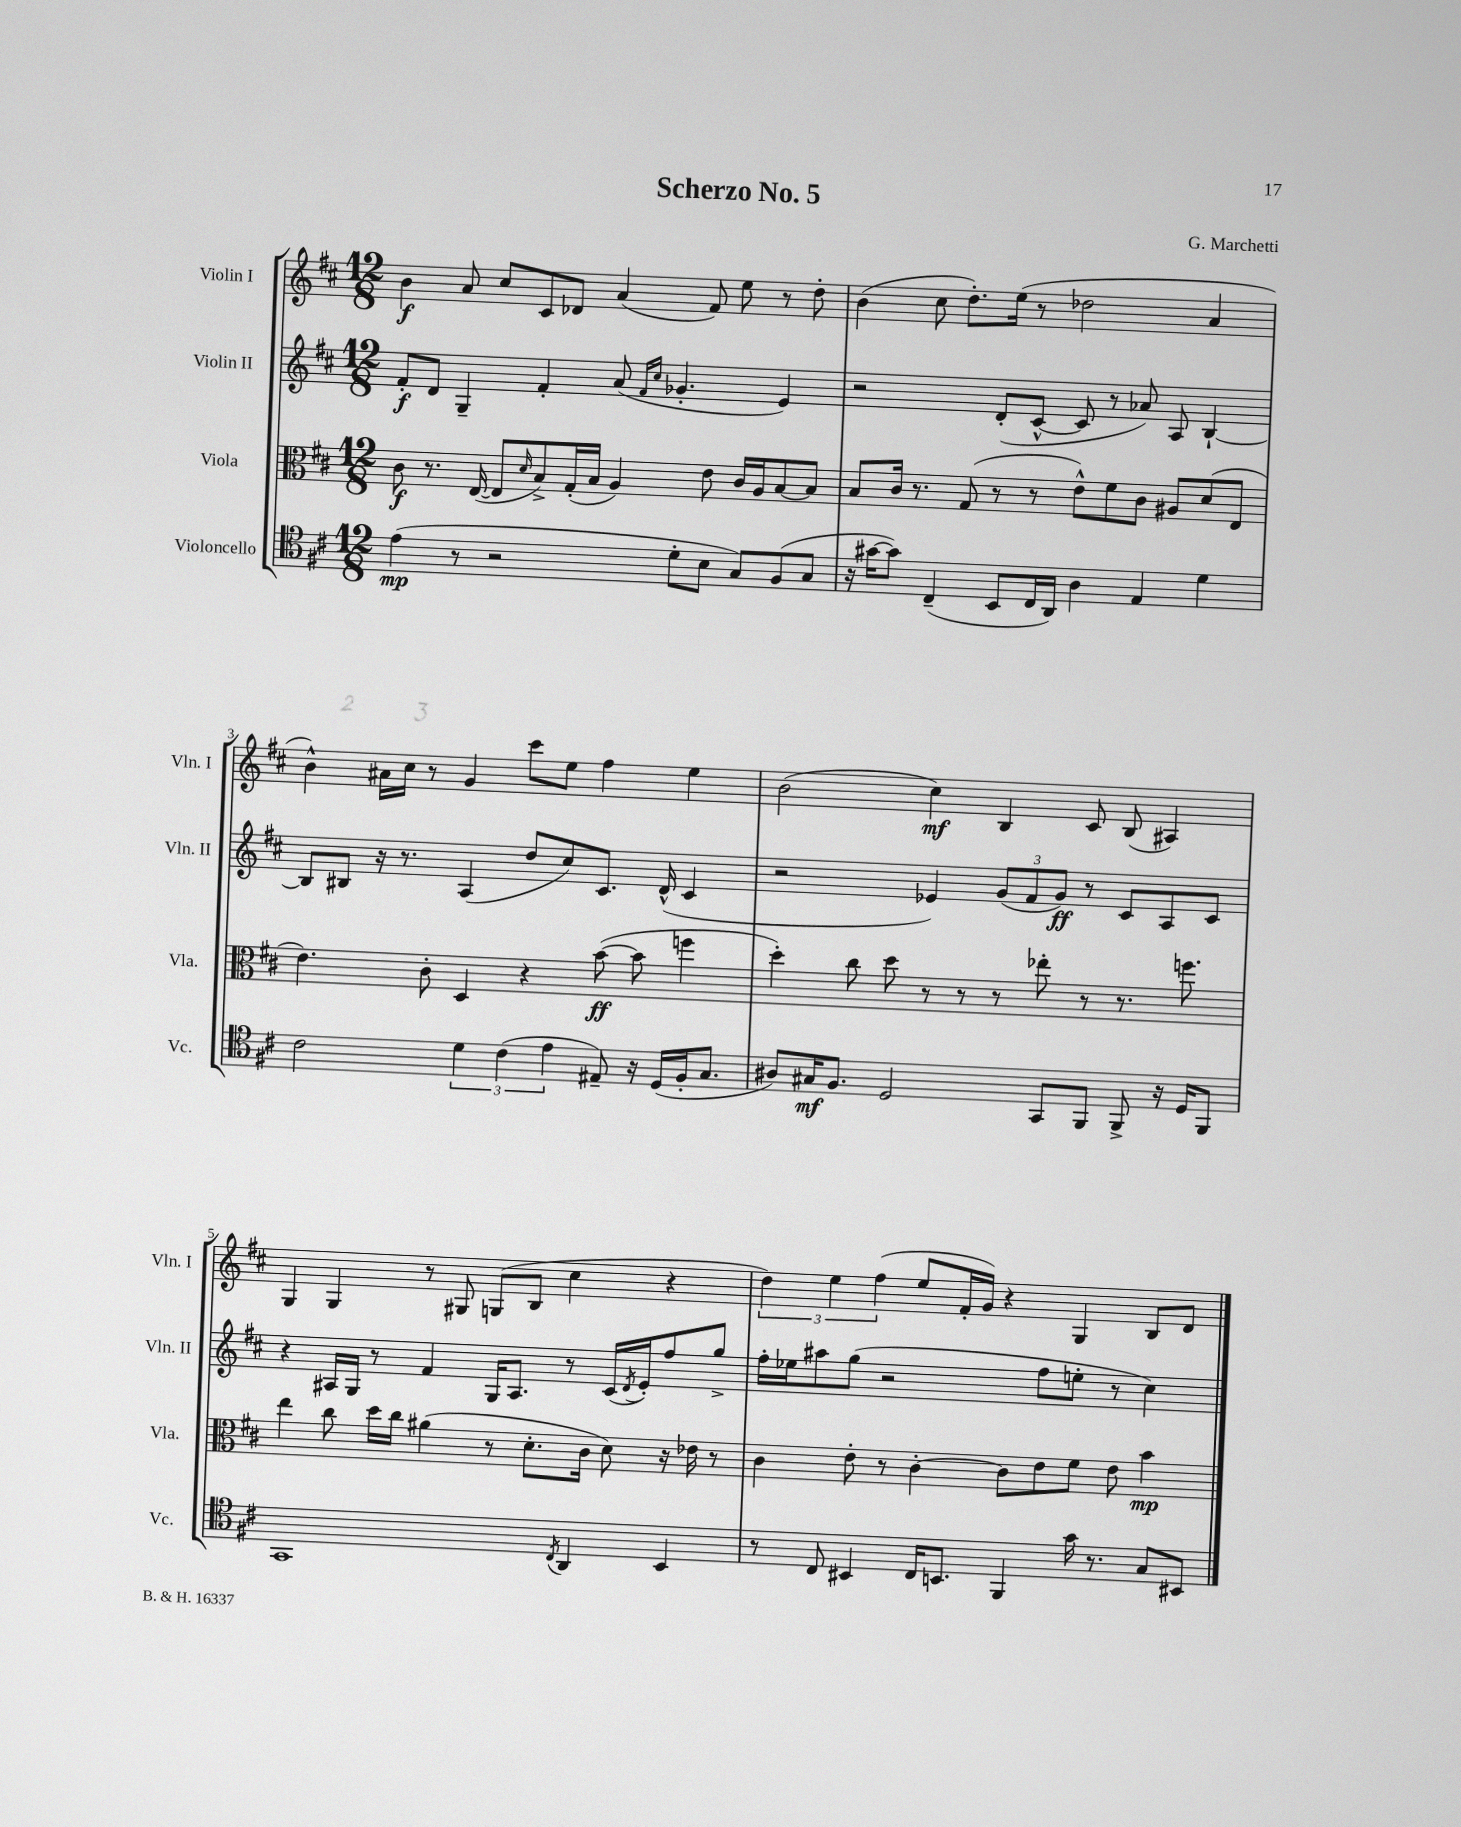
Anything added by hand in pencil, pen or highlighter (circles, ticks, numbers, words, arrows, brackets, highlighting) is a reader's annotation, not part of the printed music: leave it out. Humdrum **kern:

**kern	**kern	**kern	**kern
*staff4	*staff3	*staff2	*staff1
*clefC4	*clefC3	*clefG2	*clefG2
*k[f#c#]	*k[f#c#]	*k[f#c#]	*k[f#c#]
*M12/8	*M12/8	*M12/8	*M12/8
(4e	8c#	8f#'	4b
.	8.r	8d	.
8r	.	4G~	8a
.	([16E	.	.
2r	8E]	.	8cc#
.	16qqd	.	.
.	8B^)	4f#'	8c#
.	(16G'	.	8d-
.	16B	.	.
.	4A)	(8a	(4a
.	.	16qqf#	.
.	.	16qqcc#	.
8d'	.	4.g-'	.
8B	8e	.	8f#)
8G)	16c#	.	8ee
.	16A	.	.
(8F#	[8B	4e)	8r
8G	8B]	.	8dd'
=	=	=	=
16r	8B	2r	(4b
[16g#	.	.	.
8g#])	16c#	.	.
.	8.r	.	.
(4C#~	.	.	8cc#
.	(8G	.	8.dd')
8BB	8r	(8d'	.
.	.	.	(16ee
16C#	8r	[8c#^^	8r
16AA)	.	.	.
4A	8e^^)	8c#]	2dd-
.	8f#	8r	.
4E	8c#	8a-)	.
.	8A#	8A	.
4d	(8d	[4B`	4a
.	8E	.	.
=	=	=	=
2c#	4.e)	8B]	4b^^)
.	.	8B#	.
.	.	16r	16a#
.	.	8.r	16cc#
.	8c#'	.	8r
6d	4D	(4A	4g
(6c#	.	.	.
.	4r	8dd	8ccc#
6e	.	.	.
.	.	8cc#)	8ee
8E#~)	([8b	8.c#	4ff#
16r	8b]	.	.
(16D	.	(16d^^	.
16F#'	4ff	4c#	4ee
8.G	.	.	.
=	=	=	=
8A#)	4dd')	2r	(2b
16G#	.	.	.
8.F#	.	.	.
.	8cc#	.	.
2D	8dd	.	.
.	8r	4e-)	4cc#)
.	8r	.	.
.	8r	(12g	4B
.	.	12f#	.
8GG	8ee-'	.	.
.	.	12g)	.
8FF#	8r	8r	8c#
8FF#^	8.r	8c#	(8B
16r	.	8A	4A#)
16D	8.ff	.	.
8FF#	.	8c#	.
=	=	=	=
1GG	4ee	4r	4G
.	8cc#	16A#	4G
.	.	16G	.
.	16dd	8r	.
.	16cc#	.	.
.	(4a#	4f#	8r
.	.	.	8G#
.	8r	16G	(8G
.	.	8.A#	.
.	8.d'	.	8B
8qC#	.	.	.
4AA	.	8r	4cc#
.	16c#	.	.
.	8d)	(16c#	.
.	.	8qd	.
.	.	16e')	.
4BB	16r	8ff#	4r
.	16e-	.	.
.	8r	8gg^	.
=	=	=	=
8r	4c#	16ff#'	6dd)
.	.	16ee-	.
8C#	.	8aa#	.
.	.	.	6ee
4BB#	8e'	(8gg	.
.	.	.	(6ff#
.	8r	2r	.
16C#	[4c#'	.	8ee
8.BB	.	.	.
.	.	.	16f#'
.	.	.	16g)
4FF#	8c#]	.	4r
.	8e	8ff#	.
16g	8f#	8ee'	4G
8.r	.	.	.
.	8e	8r	.
8G	4b	4cc#)	8B
8BB#	.	.	8d
==	==	==	==
*-	*-	*-	*-
